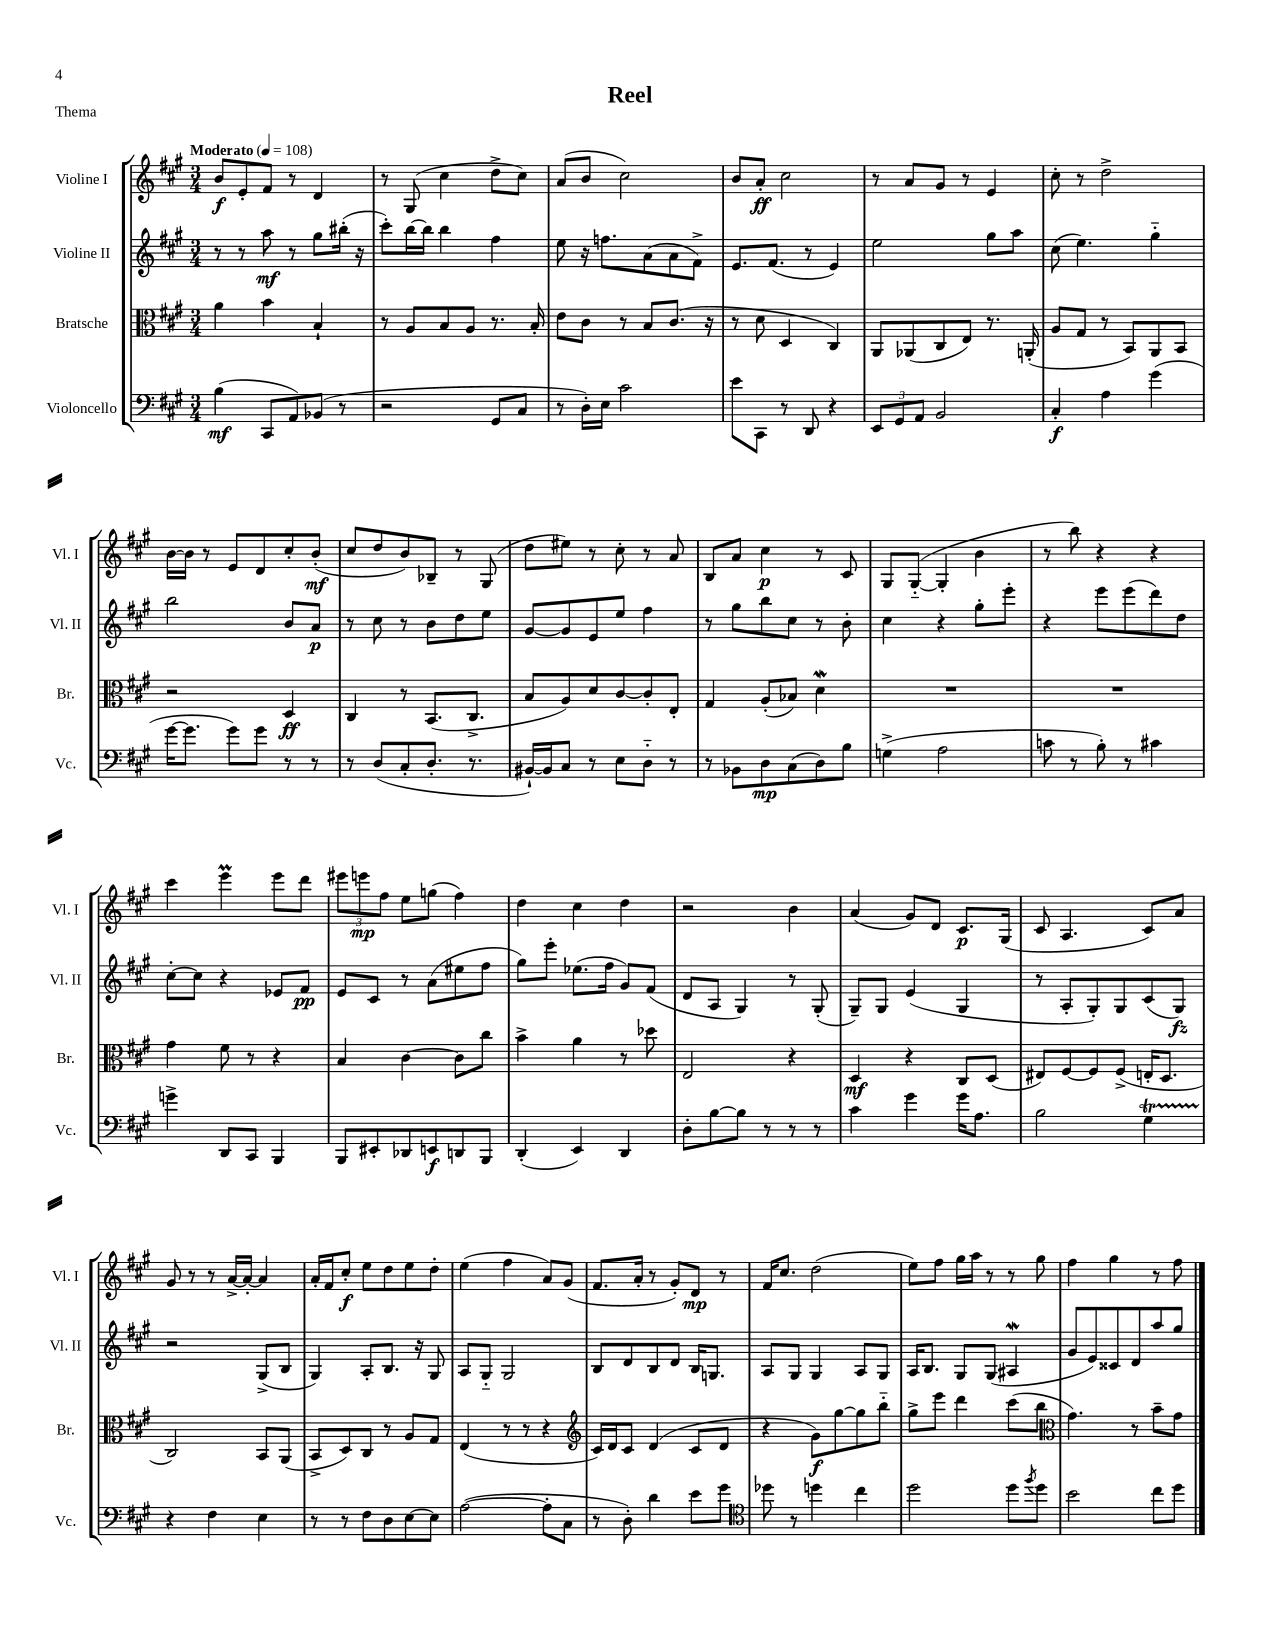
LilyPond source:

\header { title = "Reel" piece = "Thema" }
<<
\new StaffGroup <<
\new Staff = "s0" \with { instrumentName = "Violine I" shortInstrumentName = "Vl. I" } {
    \clef treble \key a \major \numericTimeSignature \time 3/4 \tempo "Moderato" 4 = 108
    b'8\f e'8-. fis'8 r8 d'4 |
    r8 gis8( cis''4 d''8-> cis''8) |
    a'8( b'8 cis''2) |
    b'8 a'8-.\ff cis''2 |
    r8 a'8 gis'8 r8 e'4 |
    cis''8-. r8 d''2-> |
    b'16~ b'16 r8 e'8 d'8 cis''8-. b'8-.\mf( |
    cis''8 d''8 b'8) bes8-- r8 gis8( |
    d''8 eis''8) r8 cis''8-. r8 a'8 |
    b8 a'8 cis''4\p r8 cis'8 |
    gis8 gis8~-_( gis4-. b'4 |
    r8 b''8) r4 r4 |
    cis'''4 e'''4\prall e'''8 d'''8 |
    \tuplet 3/2 { eis'''8 e'''8\mp fis''8 } e''8 g''8( fis''4) |
    d''4 cis''4 d''4 |
    r2 b'4 |
    a'4( gis'8) d'8 cis'8.\p gis16( |
    cis'8 a4. cis'8) a'8 |
    gis'8 r8 r8 a'16~-> a'16~-. a'4 |
    a'16-. fis'16 cis''8-.\f e''8 d''8 e''8 d''8-. |
    e''4( fis''4 a'8) gis'8( |
    fis'8. a'16-. r8 gis'8-.) d'8\mp r8 |
    fis'16 cis''8. d''2( |
    e''8) fis''8 gis''16 a''16 r8 r8 gis''8 |
    fis''4 gis''4 r8 fis''8 \bar "|." |
}
\new Staff = "s1" \with { instrumentName = "Violine II" shortInstrumentName = "Vl. II" } {
    \clef treble \key a \major \numericTimeSignature \time 3/4
    r8 r8 a''8\mf r8 gis''8 bis''16-.( r16 |
    cis'''8-.) b''16~ b''16 b''4 fis''4 |
    e''8 r16 f''8. a'8( a'8 fis'8->) |
    e'8. fis'8.( r8 e'4) |
    e''2 gis''8 a''8 |
    cis''8( e''4.) gis''4-_ |
    b''2 b'8 a'8\p |
    r8 cis''8 r8 b'8 d''8 e''8 |
    gis'8~ gis'8 e'8 e''8 fis''4 |
    r8 gis''8 b''8 cis''8 r8 b'8-. |
    cis''4 r4 gis''8-. e'''8-. |
    r4 e'''8 e'''8( d'''8) d''8 |
    cis''8~-. cis''8 r4 ees'8 fis'8\pp |
    e'8 cis'8 r8 a'8( eis''8 fis''8 |
    gis''8) e'''8-. ees''8.( fis''16 gis'8) fis'8( |
    d'8 a8 gis4) r8 gis8-.( |
    gis8--) gis8 e'4( gis4 |
    r8 a8-. gis8-.) gis8 cis'8( gis8\fz) |
    r2 gis8->( b8 |
    gis4) a8-. b8. r16 gis8 |
    a8 gis8-_ gis2 |
    b8 d'8 b8 d'8 b16 g8. |
    a8 gis8 gis4 a8 gis8 |
    a16 b8. gis8 gis8( ais4\mordent |
    gis'8 e'8) cisis'8 d'8 a''8 gis''8 \bar "|." |
}
\new Staff = "s2" \with { instrumentName = "Bratsche" shortInstrumentName = "Br." } {
    \clef alto \key a \major \numericTimeSignature \time 3/4
    a'4 b'4 b4-! |
    r8 a8 b8 a8 r8. b16-. |
    e'8 cis'8 r8 b8 cis'8.( r16 |
    r8 d'8 d4 cis4) |
    a,8 aes,8( cis8 e8) r8. a,16-.( |
    a8 gis8 r8 b,8) a,8 b,8 |
    r2 d4\ff |
    cis4 r8 b,8.( cis8.-> |
    b8 a8) d'8 cis'8~ cis'8-. e8-. |
    gis4 a8-.( bes8) d'4\mordent |
    R2. |
    R2. |
    gis'4 fis'8 r8 r4 |
    b4 cis'4~ cis'8 cis''8 |
    b'4-> a'4 r8 des''8 |
    e2 r4 |
    d4\mf r4 cis8 d8( |
    eis8) fis8~ fis8 fis8->( e16-. d8. |
    cis2) b,8 a,8( |
    b,8-> d8) cis8 r8 a8 gis8 |
    e4( r8 r8 r4 |
    \clef treble cis'16) d'16 cis'8 d'4( cis'8 d'8 |
    r4 gis'8\f) gis''8~ gis''8 b''8-_ |
    gis''8-> e'''8 d'''4 cis'''8( b''8 |
    \clef alto gis'4.) r8 b'8-- gis'8 \bar "|." |
}
\new Staff = "s3" \with { instrumentName = "Violoncello" shortInstrumentName = "Vc." } {
    \clef bass \key a \major \numericTimeSignature \time 3/4
    b4\mf( cis,8 a,8) bes,8( r8 |
    r2 gis,8 cis8 |
    r8 d16-.) e16 cis'2 |
    e'8 cis,8 r8 d,8 r4 |
    \tuplet 3/2 { e,8 gis,8 a,8 } b,2 |
    cis4-.\f a4 gis'4( |
    gis'16~ gis'8. gis'8) gis'8 r8 r8 |
    r8 d8( cis8-. d8.-. r8. |
    bis,16~-!) bis,16 cis8 r8 e8 d8-_ r8 |
    r8 bes,8 d8\mp cis8( d8) b8 |
    g4->( a2 |
    c'8 r8 b8-.) r8 cis'4 |
    g'4-> d,8 cis,8 b,,4 |
    b,,8 eis,8-. des,8 e,8\f d,8 b,,8 |
    d,4-.( e,4) d,4 |
    d8-. b8~ b8 r8 r8 r8 |
    cis'4 gis'4 gis'16 a8. |
    b2 gis4\startTrillSpan |
    r4\stopTrillSpan fis4 e4 |
    r8 r8 fis8 d8 e8~ e8 |
    a2~( a8-. cis8 |
    r8 d8-.) d'4 e'8 gis'8 |
    \clef tenor des''8 r8 d''4 cis''4 |
    d''2 d''8 \acciaccatura { fis''8 } d''8 |
    b'2 cis''8 d''8 \bar "|." |
}
>>
>>
\layout { \context { \Score \remove "Bar_number_engraver" } }
